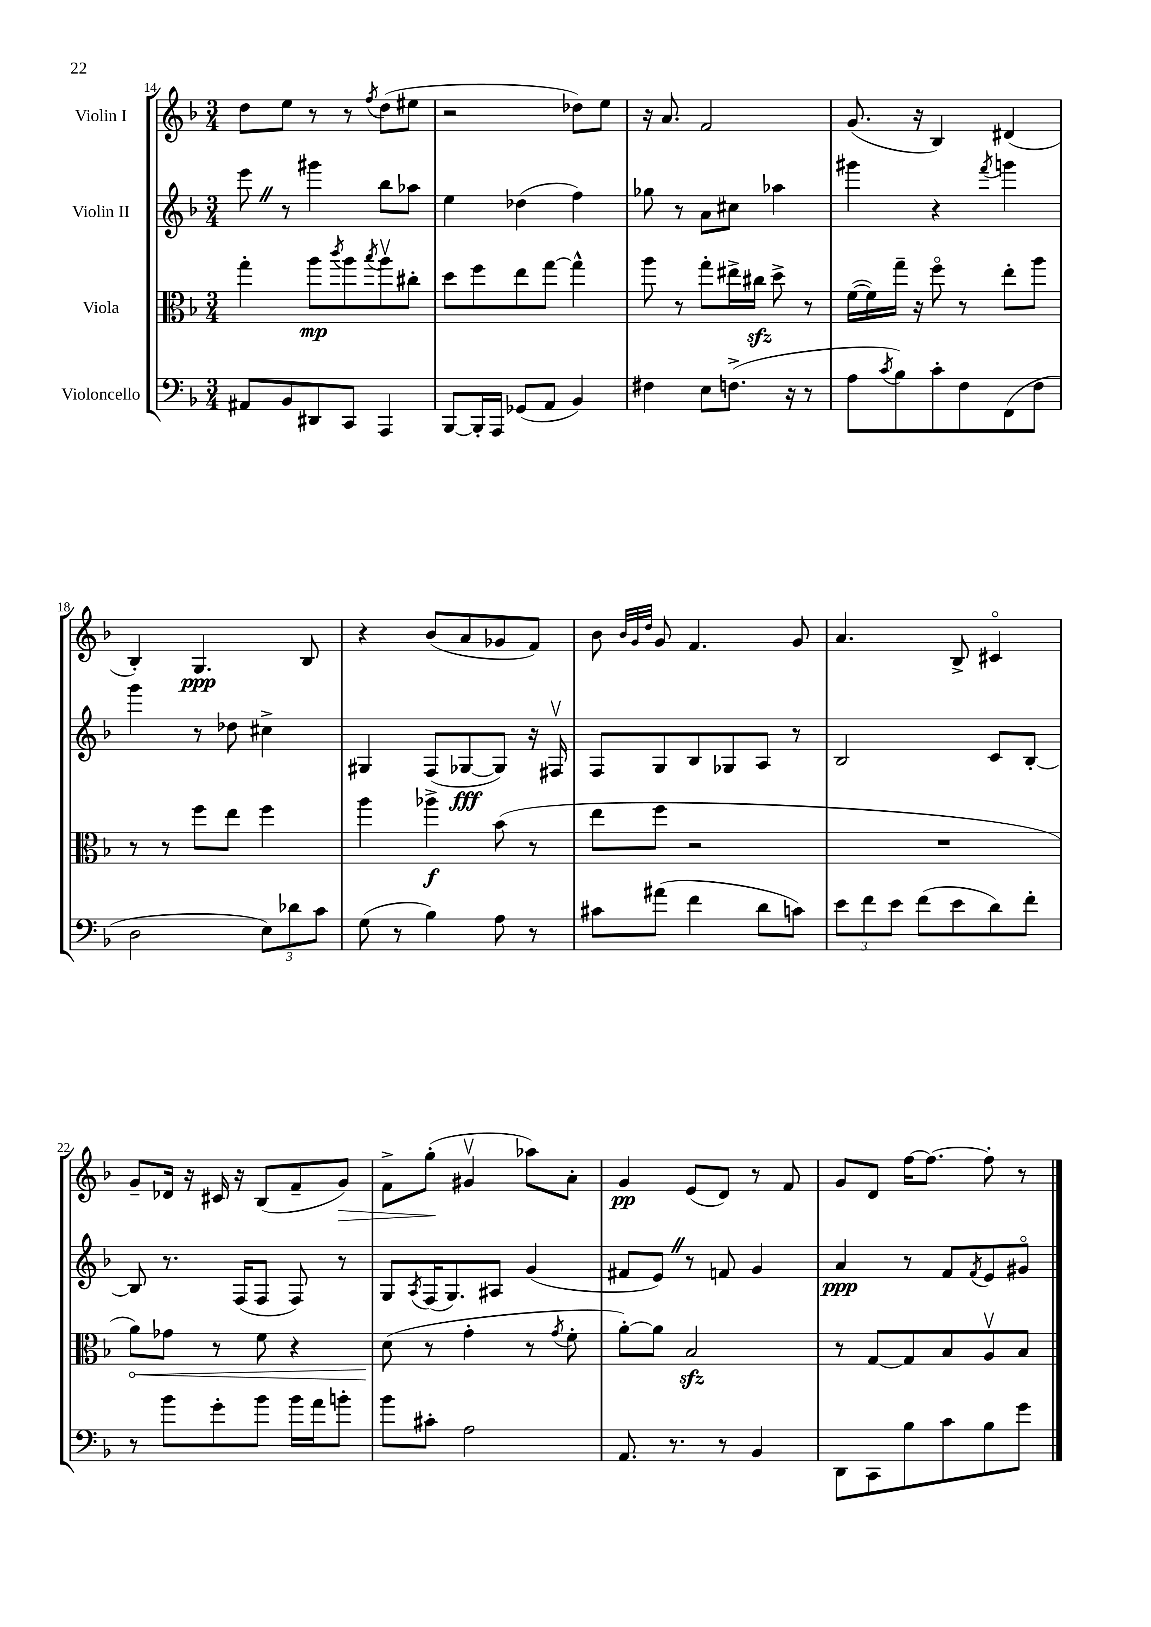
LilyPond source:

<<
\new StaffGroup <<
\new Staff = "s0" \with { instrumentName = "Violin I" } {
    \clef treble \key f \major \numericTimeSignature \time 3/4
    d''8 e''8 r8 r8 \acciaccatura { f''8 } d''8( eis''8 |
    r2 des''8) e''8 |
    r16 a'8. f'2 |
    g'8.( r16 bes4) dis'4( |
    bes4-.) g4.\ppp bes8 |
    r4 bes'8( a'8 ges'8 f'8) |
    bes'8 \grace { bes'32 g'32 d''32 } g'8 f'4. g'8 |
    a'4. bes8-> cis'4\flageolet |
    g'8-- des'16 r16 cis'16 r16 bes8( f'8-- g'8\>) |
    f'8-> g''8-.\!( gis'4\upbow aes''8) a'8-. |
    g'4\pp e'8( d'8) r8 f'8 |
    g'8 d'8 f''16~ f''8.~ f''8-. r8 \bar "|." |
}
\new Staff = "s1" \with { instrumentName = "Violin II" } {
    \clef treble \key f \major \numericTimeSignature \time 3/4
    e'''8 \once \override BreathingSign.text = \markup { \musicglyph "scripts.caesura.straight" } \breathe r8 gis'''4 bes''8 aes''8 |
    e''4 des''4( f''4) |
    ges''8 r8 a'8 cis''8 aes''4 |
    gis'''4 r4 \acciaccatura { f'''8 } g'''4 |
    g'''4 r8 des''8 cis''4-> |
    gis4 f8( ges8~\fff ges8) r16 fis16\upbow |
    f8 g8 bes8 ges8 a8 r8 |
    bes2 c'8 bes8~-. |
    bes8 r8. f16( f8 f8) r8 |
    g8 \acciaccatura { a8 } f16( g8.) ais8 g'4( |
    fis'8 e'8) \once \override BreathingSign.text = \markup { \musicglyph "scripts.caesura.straight" } \breathe r8 f'8 g'4 |
    a'4\ppp r8 f'8 \acciaccatura { f'8 } e'8 gis'8\flageolet \bar "|." |
}
\new Staff = "s2" \with { instrumentName = "Viola" } {
    \clef alto \key f \major \numericTimeSignature \time 3/4
    g''4-. a''8\mp \acciaccatura { c'''8 } a''8 \acciaccatura { bes''8 } a''8\upbow cis''8-. |
    d''8 f''8 e''8 g''8~ g''4-^ |
    a''8 r8 g''8-. eis''16-> cis''16\sfz d''8-> r8 |
    f'16~( f'16) g''16-- r16 f''8\flageolet r8 e''8-. a''8 |
    r8 r8 f''8 e''8 f''4 |
    a''4 aes''4->\f bes'8( r8 |
    e''8 f''8 r2 |
    R2. |
    \once \override Hairpin.circled-tip = ##t a'8\<) ges'8 r8 f'8 r4 |
    d'8\!( r8 g'4-. r8 \acciaccatura { g'8 } f'8-. |
    a'8~-.) a'8 bes2\sfz |
    r8 g8~ g8 bes8 a8\upbow bes8 \bar "|." |
}
\new Staff = "s3" \with { instrumentName = "Violoncello" } {
    \clef bass \key f \major \numericTimeSignature \time 3/4
    ais,8 bes,8 dis,8 c,8 a,,4 |
    bes,,8~ bes,,16-. a,,16 ges,8( a,8 bes,4) |
    fis4 e8 f8.->( r16 r8 |
    a8 \acciaccatura { c'8 } bes8) c'8-. f8 f,8( f8 |
    d2 \tuplet 3/2 { e8) des'8 c'8 } |
    g8( r8 bes4) a8 r8 |
    cis'8 ais'8( f'4 d'8 c'8) |
    \tuplet 3/2 { e'8 f'8 e'8 } f'8( e'8 d'8) f'8-. |
    r8 bes'8 g'8-. bes'8 bes'16 a'16 b'8-. |
    bes'8 cis'8-. a2 |
    a,8. r8. r8 bes,4 |
    d,8 c,8 bes8 c'8 bes8 g'8 \bar "|." |
}
>>
>>
\layout { \context { \Score currentBarNumber = #14 } }
